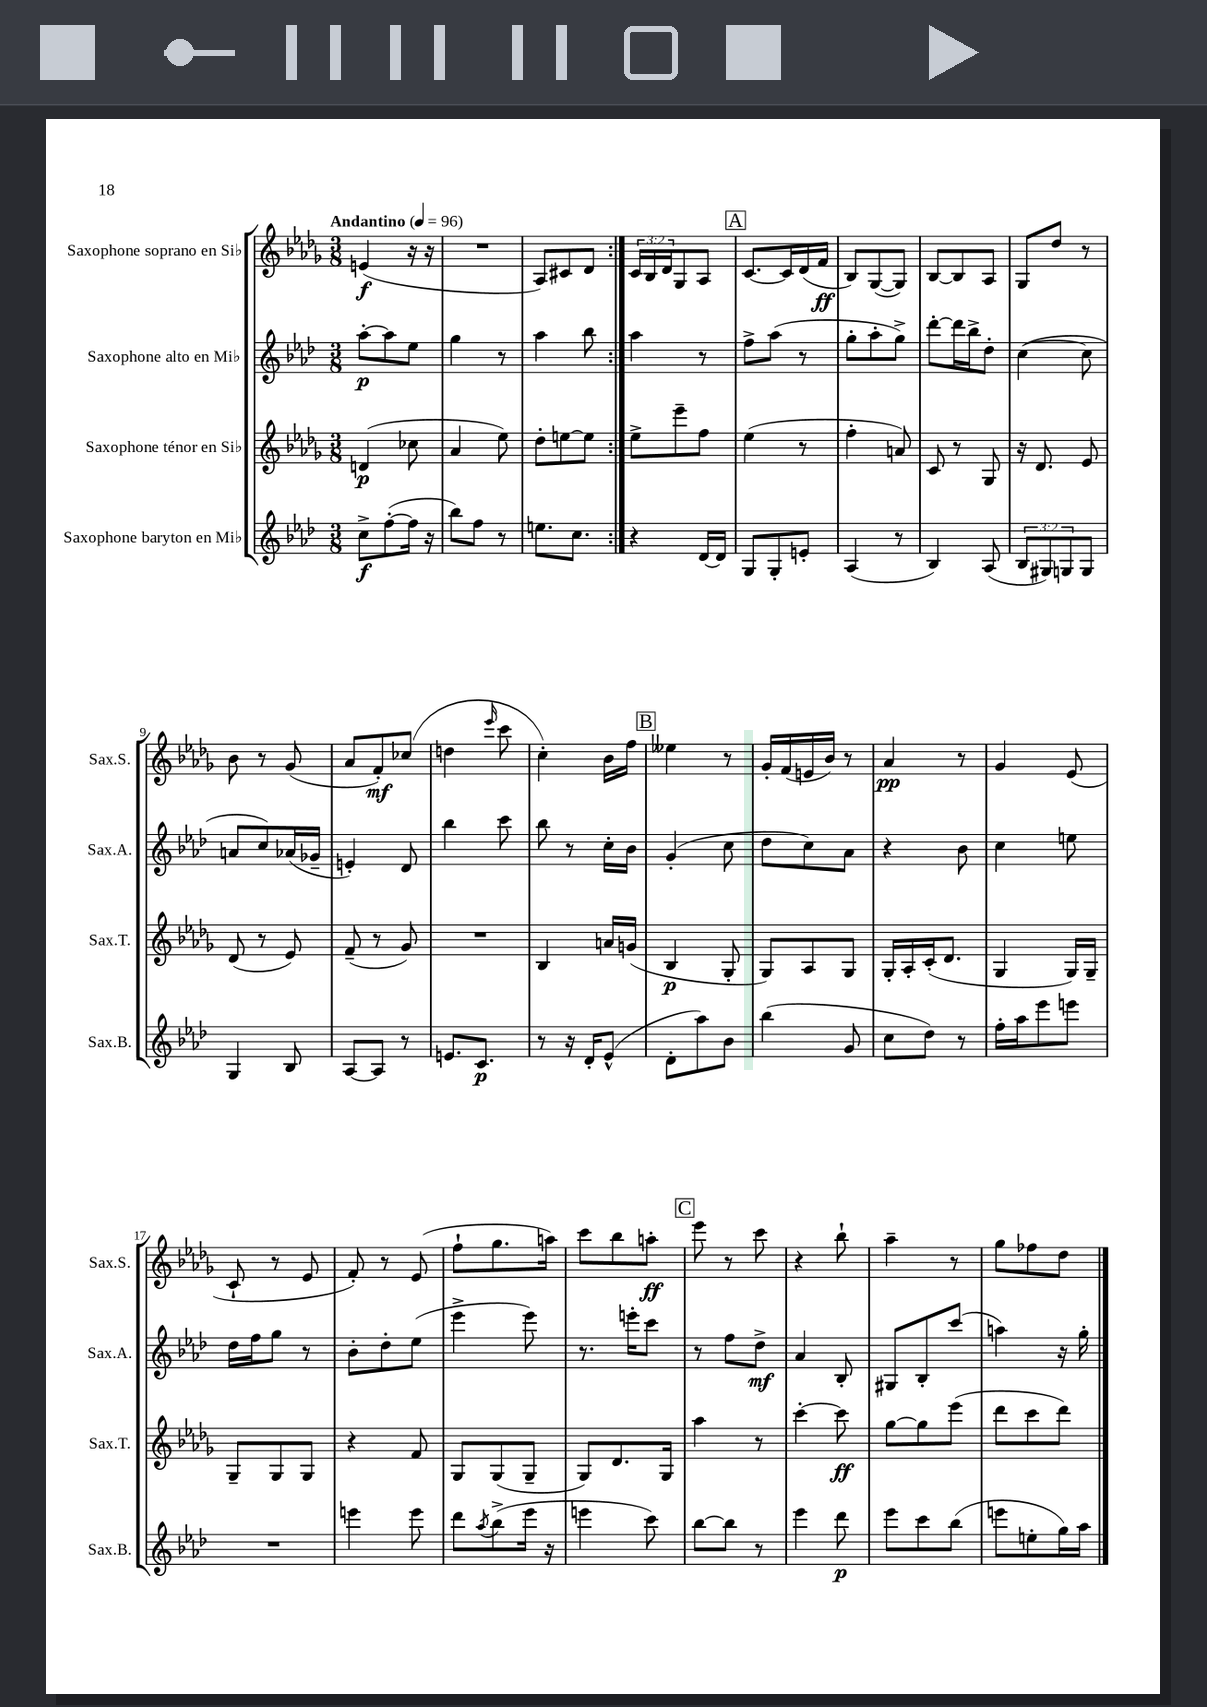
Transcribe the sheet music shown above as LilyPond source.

<<
\new StaffGroup <<
\new Staff = "s0" \with { instrumentName = "Saxophone soprano en Sib" shortInstrumentName = "Sax.S." } {
    \clef treble \key des \major \numericTimeSignature \time 3/8 \override Staff.TupletNumber.text = #tuplet-number::calc-fraction-text \tempo "Andantino" 4 = 96
    \repeat volta 2 { e'4\f( r16 r16 |
    R4. |
    aes8) cis'8 des'8 | }
    \tuplet 3/2 { c'16 bes16 des'16 } ges8 aes8 |
    \mark \markup { \box "A" } c'8.~ c'16 des'16( f'16\ff |
    bes8) ges8~( ges8) |
    bes8~ bes8 aes8 |
    ges8 des''8 r8 |
    bes'8 r8 ges'8( |
    aes'8 f'8-.\mf) ces''8( |
    d''4 \grace { ees'''16 } c'''8 |
    c''4-.) bes'16 f''16 |
    \mark \markup { \box "B" } eeses''4 r8 |
    ges'16-. f'16( e'16 bes'16) r8 |
    aes'4\pp r8 |
    ges'4 ees'8( |
    c'8-! r8 ees'8 |
    f'8-.) r8 ees'8( |
    f''8-! ges''8. a''16) |
    c'''8 bes''8 a''8-.\ff |
    \mark \markup { \box "C" } ees'''8 r8 c'''8 |
    r4 bes''8-! |
    aes''4-- r8 |
    ges''8 fes''8 des''8 \bar "|." |
}
\new Staff = "s1" \with { instrumentName = "Saxophone alto en Mib" shortInstrumentName = "Sax.A." } {
    \clef treble \key aes \major \numericTimeSignature \time 3/8
    \repeat volta 2 { aes''8~-.\p aes''8 ees''8 |
    g''4 r8 |
    aes''4 bes''8 | }
    aes''4 r8 |
    \mark \markup { \box "A" } f''8-> aes''8( r8 |
    g''8-. aes''8-. g''8->) |
    des'''8~-. des'''16 bes''16-> des''8-. |
    c''4~( c''8 |
    a'8 c''8) aes'16( ges'16-- |
    e'4-.) des'8 |
    bes''4 c'''8 |
    bes''8 r8 c''16-. bes'16 |
    \mark \markup { \box "B" } g'4-.( c''8 |
    des''8 c''8) aes'8 |
    r4 bes'8 |
    c''4 e''8 |
    des''16 f''16 g''8 r8 |
    bes'8-. des''8-. ees''8( |
    ees'''4-> ees'''8) |
    r8. e'''16-. c'''8 |
    \mark \markup { \box "C" } r8 f''8 des''8->\mf |
    aes'4 bes8-. |
    gis8 bes8-. c'''8( |
    a''4) r16 g''16-. \bar "|." |
}
\new Staff = "s2" \with { instrumentName = "Saxophone ténor en Sib" shortInstrumentName = "Sax.T." } {
    \clef treble \key des \major \numericTimeSignature \time 3/8
    \repeat volta 2 { d'4\p( ces''8 |
    aes'4 ees''8) |
    des''8-. e''8~ e''8 | }
    ees''8-> ees'''8-- f''8 |
    \mark \markup { \box "A" } ees''4( r8 |
    f''4-. a'8) |
    c'8 r8 ges8 |
    r16 des'8. ees'8 |
    des'8( r8 ees'8) |
    f'8--( r8 ges'8) |
    R4. |
    bes4 a'16 g'16( |
    \mark \markup { \box "B" } bes4\p ges8-. |
    ges8) aes8 ges8 |
    ges16-. aes16-. c'16-.( des'8. |
    ges4 ges16) ges16-- |
    ges8-- ges8 ges8 |
    r4 f'8 |
    ges8 ges8( ges8-- |
    ges8) des'8. ges16 |
    \mark \markup { \box "C" } aes''4 r8 |
    c'''4~-. c'''8\ff |
    ges''8~ ges''8 ees'''8( |
    des'''8 c'''8 des'''8) \bar "|." |
}
\new Staff = "s3" \with { instrumentName = "Saxophone baryton en Mib" shortInstrumentName = "Sax.B." } {
    \clef treble \key aes \major \numericTimeSignature \time 3/8 \override Staff.TupletNumber.text = #tuplet-number::calc-fraction-text
    \repeat volta 2 { c''8->\f f''8~-.( f''16 r16 |
    bes''8) f''8 r8 |
    e''8. c''8. | }
    r4 des'16~ des'16 |
    \mark \markup { \box "A" } g8 g8-. e'8-. |
    aes4( r8 |
    bes4) aes8( |
    \tuplet 3/2 { bes8 gis8) g8 } g8 |
    g4 bes8 |
    aes8~ aes8 r8 |
    e'8. c'8.\p |
    r8 r16 des'16-. ees'8-^( |
    \mark \markup { \box "B" } des'8-. aes''8) bes'8 |
    bes''4( g'8 |
    c''8 des''8) r8 |
    f''16-. aes''16 ees'''8 e'''8 |
    R4. |
    e'''4 e'''8 |
    des'''8 \acciaccatura { aes''8 } bes''8->( ees'''16 r16 |
    e'''4 c'''8) |
    \mark \markup { \box "C" } bes''8~ bes''8 r8 |
    ees'''4 des'''8\p |
    ees'''8 c'''8 bes''8( |
    e'''8 e''8-. g''16) aes''16 \bar "|." |
}
>>
>>
